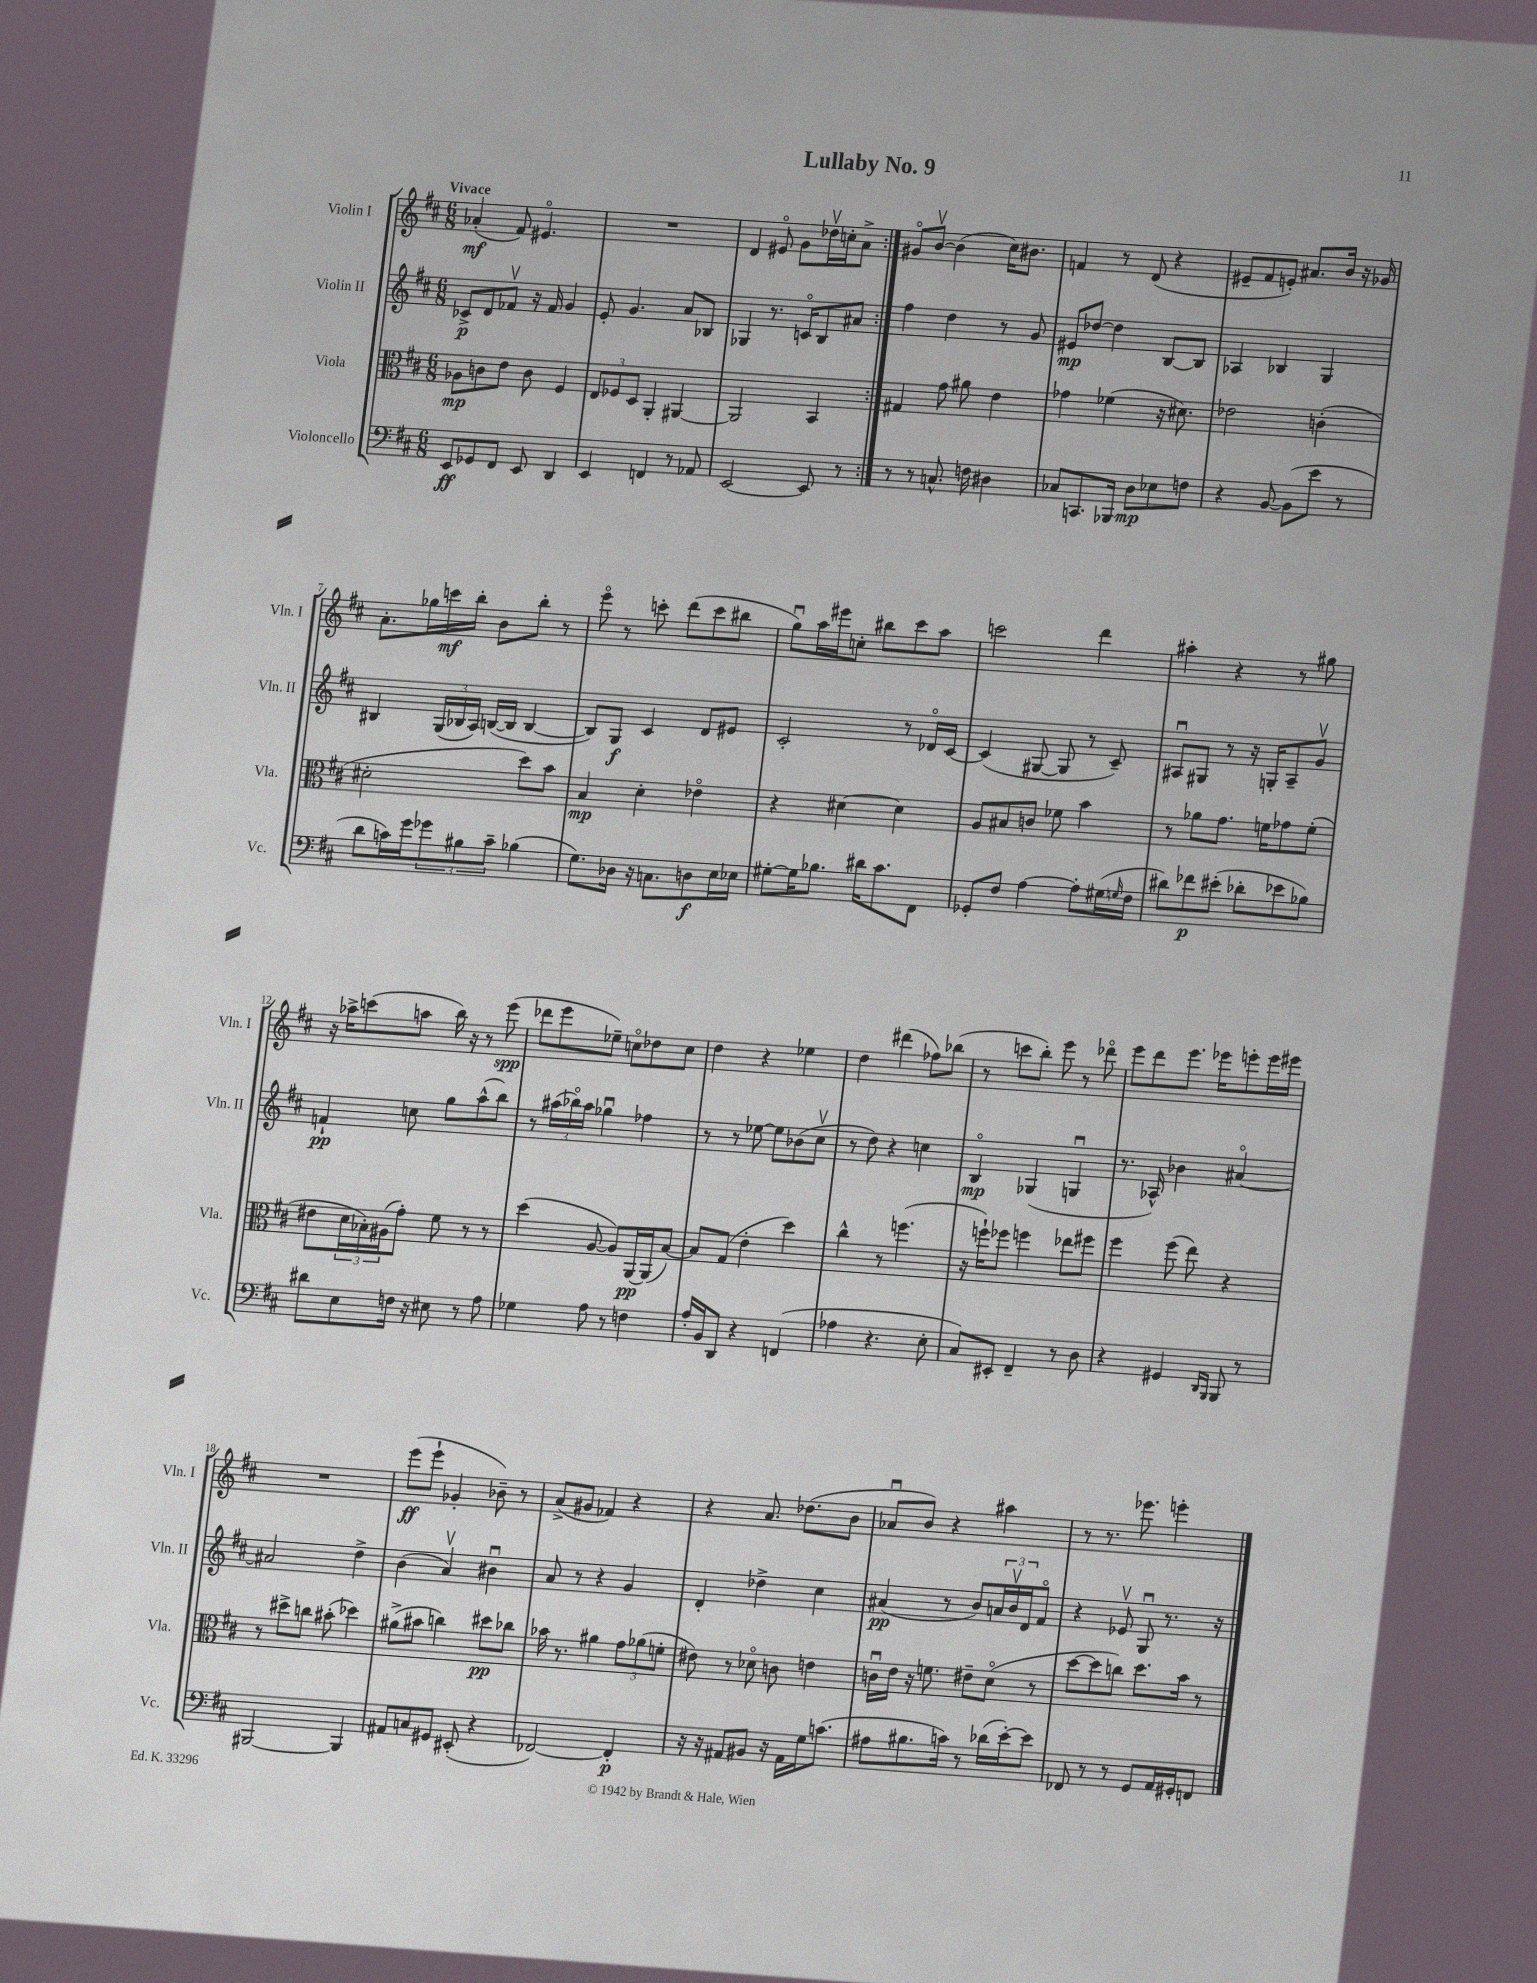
\header { title = "Lullaby No. 9" }
<<
\new StaffGroup <<
\new Staff = "s0" \with { instrumentName = "Violin I" shortInstrumentName = "Vln. I" } {
    \clef treble \key d \major \numericTimeSignature \time 6/8 \tempo "Vivace"
    \repeat volta 2 { aes'4-.\mf( fis'8) eis'4.\flageolet |
    R2. |
    d'4 eis'8\flageolet g'8 des''16\upbow c''16-. a'8-> | }
    gis'8\flageolet b'8~\upbow b'4( cis''16) bis'8. |
    f'4 r8 d'8( r4 |
    eis'8-- fis'8 e'8-.) ais'8. b'16 r16 ges'16 |
    a'8.-. ges''16 c'''16\mf b''16-. b'8 b''8-. r8 |
    e'''8\flageolet r8 c'''8-. d'''8( c'''8 bis''8 |
    g''8\downbow) a''16 eis'''16 c''8-. bis''8 cis'''8 a''8 |
    c'''2 d'''4 |
    ais''4-. r4 r8 gis''8 |
    r16 aes''16-> c'''8( a''8 b''16) r16 r8 e'''8\spp( |
    des'''8 e'''8 ees''8--) c''8\flageolet des''8 c''8 |
    d''4 r4 ees''4 |
    d''4 dis'''4( fes''8) bes''8( |
    r8 c'''8 b''8-.) e'''8 r8 des'''8\flageolet |
    e'''8 d'''8 e'''8. ees'''16 e'''8-. e'''16 eis'''16 |
    R2. |
    e'''8\ff( e'''8-! ges'4-. bes'8--) r8 |
    a'8->( gis'8 fes'4) r4 |
    r4 a'8. des''8.( b'8 |
    aes'8\downbow b'8) r4 ais''4 |
    r8 r8. ees'''8. e'''4-. \bar "|." |
}
\new Staff = "s1" \with { instrumentName = "Violin II" shortInstrumentName = "Vln. II" } {
    \clef treble \key d \major \numericTimeSignature \time 6/8
    \repeat volta 2 { ces'8->\p d'8 fes'8\upbow r16 fes'16 g'4 |
    e'8-. g'4. a'8 bes8 |
    ges4 r8. c'16\flageolet b8 ais'8 | }
    fis''4 d''4 r8 g'8 |
    eis'8\mp des''8~ des''4 b8~ b8 |
    aes4 bes4 g4 |
    bis4 \tuplet 3/2 { g16( bes16 a16) } b16~( b16 b4~ |
    b8) g8\f cis'4 d'8 eis'8 |
    cis'2-. r8 des'16\flageolet cis'16~ |
    cis'4( gis8~ gis8 r8 cis'8--) |
    ais8\downbow gis8 r8 r16 g16-. ais8-- g'8\upbow |
    f'4-!\pp c''8 g''8 a''8-^( b''8) |
    r8 \tuplet 3/2 { ais''16( bes''16\flageolet) ais''16 } ges''4\downbow fes''4 |
    r8 r8 ees''8~ ees''8 bes'8( cis''8\upbow |
    r8 d''8) r4 c''4 |
    b4\flageolet\mp ges4( g4\downbow |
    r8. aes16-^) bes'4 ais'4~\flageolet |
    ais'2 d''4-> |
    b'4( a'4\upbow) bis'4\downbow |
    a'8 r8 r4 g'4 |
    d'4-. des''4-> cis''4 |
    ais'4\pp( r8 b'8) \tuplet 3/2 { a'16 b'16\upbow d'16 } fis'8\flageolet |
    r4 ees'8\upbow g8\downbow r8. r16 \bar "|." |
}
\new Staff = "s2" \with { instrumentName = "Viola" shortInstrumentName = "Vla." } {
    \clef alto \key d \major \numericTimeSignature \time 6/8
    \repeat volta 2 { aes8\mp c'8 e'8 c'8 fis4 |
    \tuplet 3/2 { e8 fes8 d8 } a,4-. ais,4~ |
    ais,2 b,4 | }
    gis4 g'8 ais'8 e'4 |
    ges'4 fes'4( r16 dis'8.) |
    ees'2 c'4-.( |
    dis'2-. d''8) b'8 |
    b4\mp d'4-. ees'4\flageolet |
    r4 dis'4~ dis'4 |
    a8 bis8 c'8 fes'8 b'4 |
    r8 aes'8 g'8. f'16 ges'8 f'8-.( |
    eis'8 \tuplet 3/2 { d'16 bes16-.) ais16( } g'8-.) fis'8 r8 r8 |
    d''4( a8~ a8) a,16~\pp a,16( b8~) |
    b8 g8( e'4-. d''4) |
    cis''4-^ r8 f''4.( |
    r16 f''16-!) fes''8 f''4 ees''8 fis''8 |
    fis''4 fis''8( e''8) r4 |
    r8 dis''8-> c''8 bis'8-.( des''4) |
    ais'8->( bis'8 c''4) dis''8\pp ces''8 |
    bes'16 r8. ais'4 \tuplet 3/2 { g'8 aes'8( f'8-. } |
    eis'8) r8 des'8\flageolet c'8 e'4 |
    c'16\downbow e'16 r16 f'8. eis'8-- d'8\flageolet( r8 |
    d''8~ d''8 c''8) d''8. b'16 r8 \bar "|." |
}
\new Staff = "s3" \with { instrumentName = "Violoncello" shortInstrumentName = "Vc." } {
    \clef bass \key d \major \numericTimeSignature \time 6/8
    \repeat volta 2 { e,8\ff ges,8 fis,8 e,8 d,4 |
    e,4 f,4 r8 aes,8 |
    e,2~ e,8 r8 | }
    r8 r8 c8.-^ f16 dis4 |
    ces8 c,8. bes,,16 d8\mp ees8 f8 |
    r4 b,8~ b,8( e'8 r8 |
    d'8 c'16) g'16 \tuplet 3/2 { ges'8 bis8 c'8-- } bes4( |
    g8.) des16 r16 c8. d8\f e16 ees16 |
    gis8~-. gis16 bes8. dis'16 cis'8. fis,8 |
    ges,8-. fis8 a4~ a8-. gis16( \grace { g16 } fis16 |
    dis'8) fes'8\p eis'8-.( des'8-. ees'8 bes8) |
    dis'8 e8 f16 r16 eis8 r8 a8 |
    ges4 a8 r8 f4 |
    a16-. b,16 d,8 r4 f,4( |
    aes4 r4. e8-. |
    cis8) eis,8-. fis,4-- r8 d8 |
    r4 gis,4 \grace { d,16 b,,16 } b,,8 r8 |
    bis,,2~ bis,,4 |
    ais,8 c8 gis,8 eis,8-.( r4 |
    fes,2~) fes,4-.\p |
    r16 r16 ais,8 bis,8 r16 ais,16 g16 c'8.( |
    ais8 bis8. c'16) r8 des'16( e'16~-.) e'8 |
    fes,8 r8 r8 g,8 a,16 gis,16-. f,8 \bar "|." |
}
>>
>>
